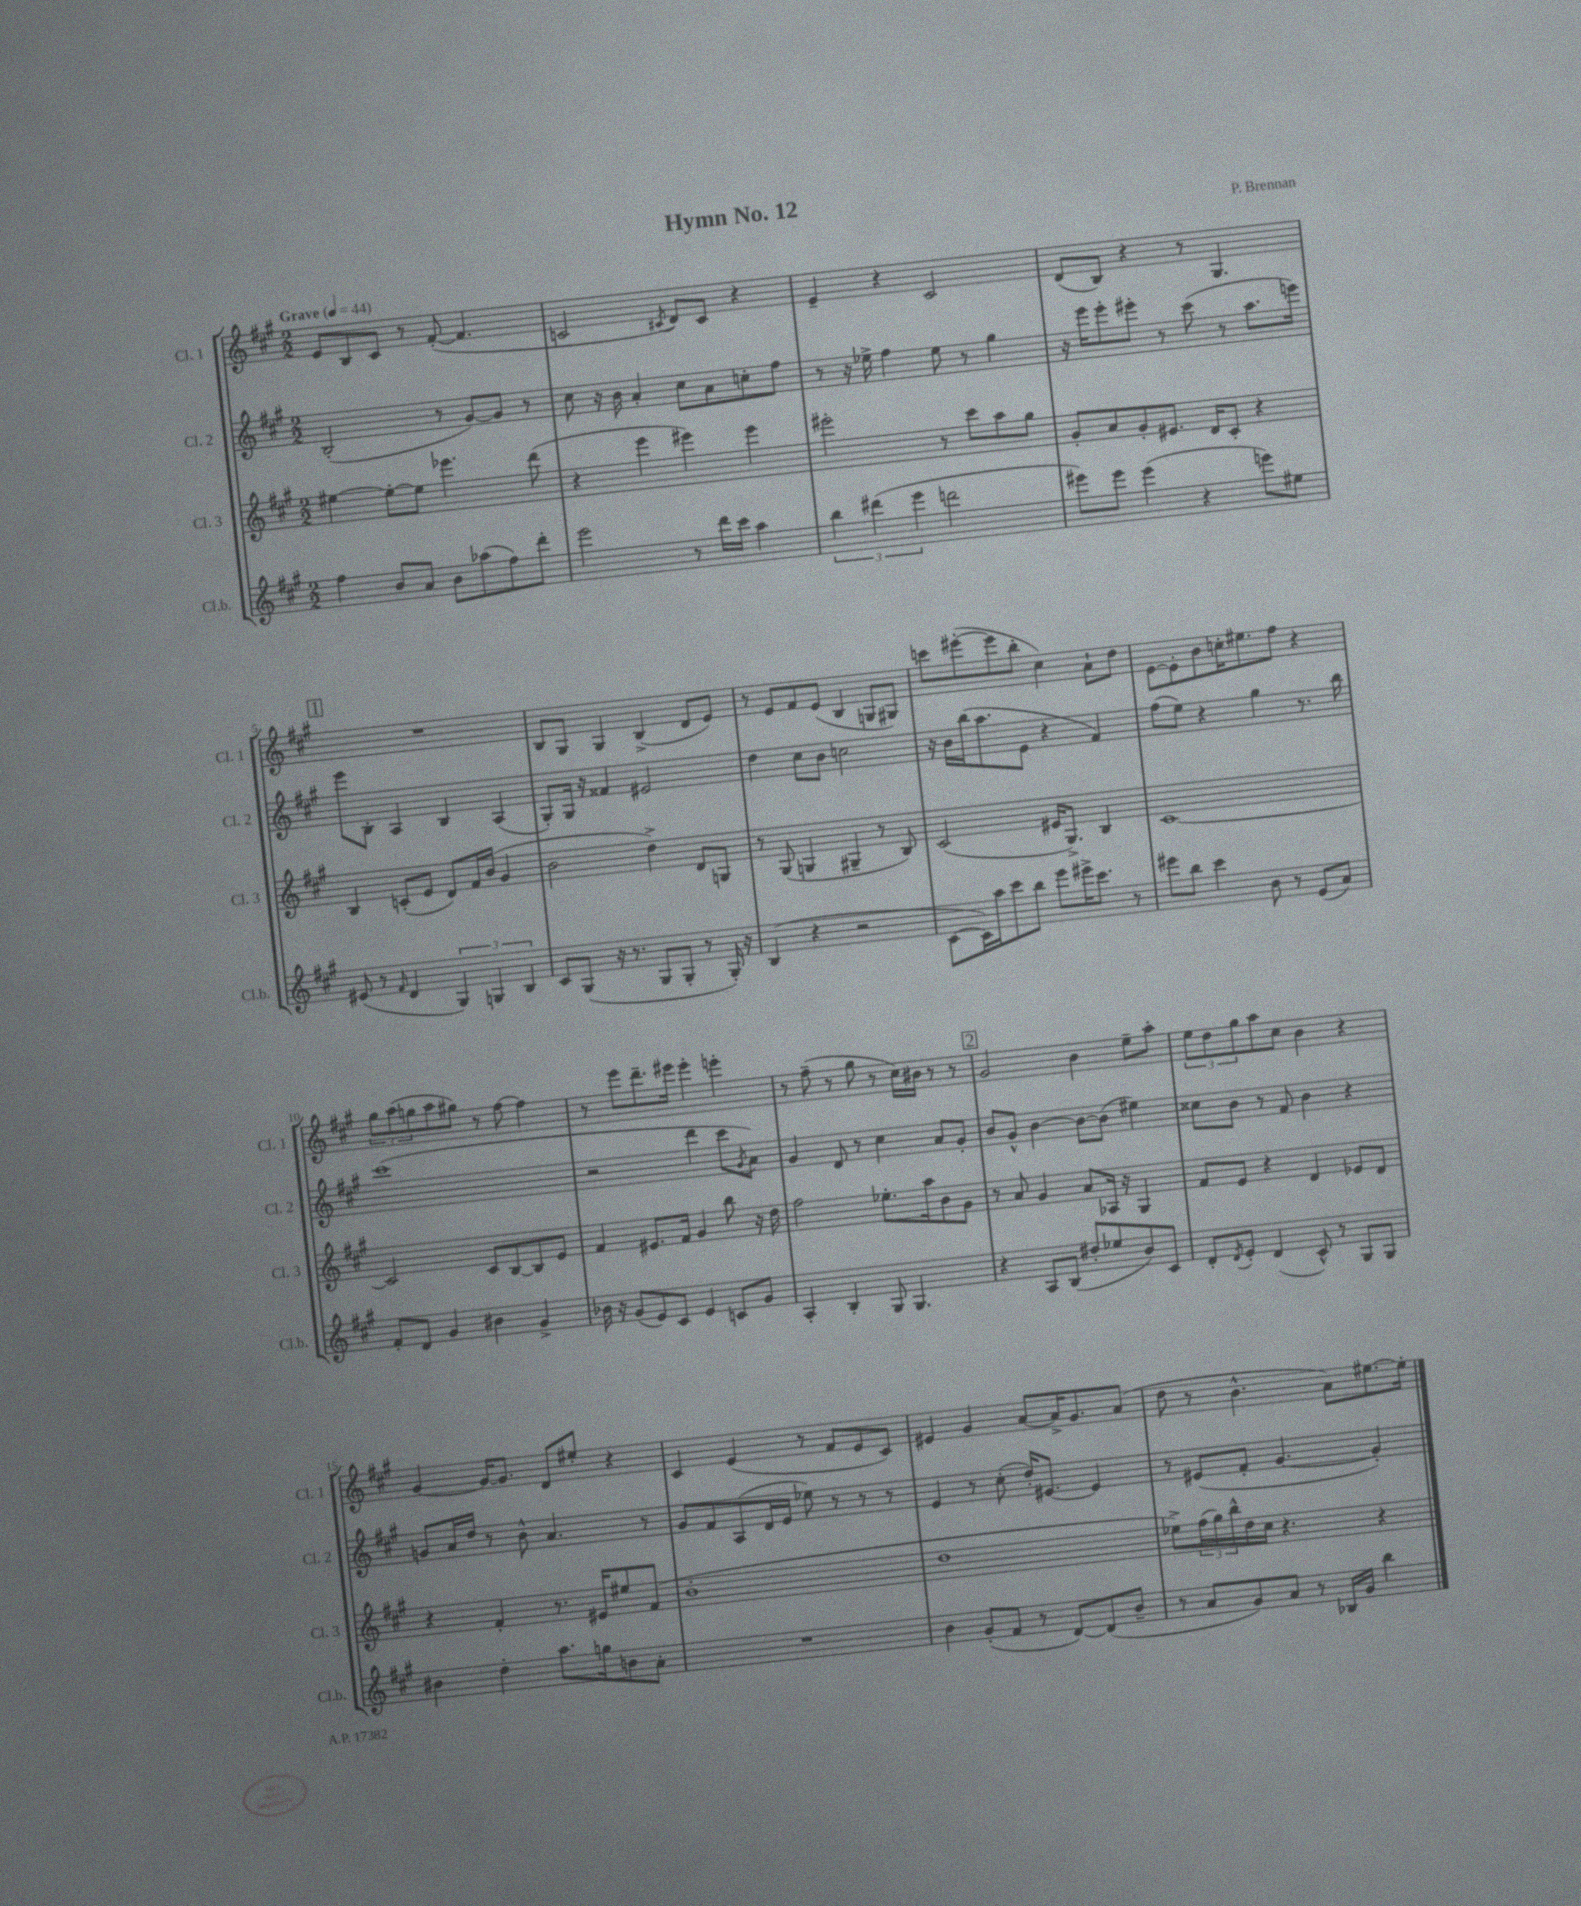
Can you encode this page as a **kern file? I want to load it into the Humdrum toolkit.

**kern	**kern	**kern	**kern
*part4	*part3	*part2	*part1
*staff4	*staff3	*staff2	*staff1
*I"Cl.b.	*I"Cl. 3	*I"Cl. 2	*I"Cl. 1
*I'Cl.b.	*I'Cl. 3	*I'Cl. 2	*I'Cl. 1
*clefG2	*clefG2	*clefG2	*clefG2
*k[f#c#g#]	*k[f#c#g#]	*k[f#c#g#]	*k[f#c#g#]
*M2/2	*M2/2	*M2/2	*M2/2
*MM44	*MM44	*MM44	*MM44
=1	=1	=1	=1
!	!	!	!LO:TX:a:B:t=Grave
4ff#\	[4ee#X\	(2B'/	8e/L
.	.	.	8B/
8b/L	8ee#'\L_	.	8c#/J
8a/J	8ee#\J]	.	8r
8b\L	4.eee-X\	8r	([8f#'/
(8aa-X\	.	[8g#/L)	4.f#/]
8ff#\)	.	8g#/J]	.
8ddd'\J	(8ddd\	8r	.
=2	=2	=2	=2
2eee\	4r	8cc#\	2cn/
.	.	16r	.
.	.	16b\	.
.	4eee\	4a'/	.
.	.	.	8qc#X/
8r	4eee#X\)	8cc#\L	8d/L)
16ddd\LL	.	8a\	8c#/J
16ccc#\JJ	.	.	.
4aa\	4eee#\	8ccn'\	4r
.	.	8ff#\J	.
=3	=3	=3	=3
6bb\	2eee#X'\	8r	4e~/
.	.	16r	.
(6ddd#X\	.	.	.
.	.	16ee-X^\	.
.	.	4ff#\	4r
6eee\	.	.	.
2dddn\	8r	8ee-\	2c#/
.	8ccc#\L	8r	.
.	8aa\	4gg#\	.
.	8gg#\J	.	.
=4	=4	=4	=4
8eee#X\L)	8g#'/L	16r	(8d/L
.	.	16eee\KL	.
8eee#\J	8a/	8eee'\	8B/J)
(4eee#\	8g#'/	8eee#X'\J	4r
.	8.e#X/J	8r	.
4r	.	(8ccc#\	8r
.	16d/KL	.	.
.	8c#'/J	8r	4.G#/
8eeen\L)	4r	8.aa\L	.
8ee#X\J	.	.	.
.	.	16eeen\Jk)	.
!!LO:LB:g=z
!!LO:REH:place=s1:t=1
=5	=5	=5	=5
(8e#X/	4B/	8eee\L	1r
8r	.	8B'\J	.
16qqf#/	.	.	.
4d/	(8cn'/L	4A/	.
.	8e/J	.	.
6G#/)	8d/L)	4B/	.
.	16f#/L	.	.
6Gn/	.	.	.
.	(16b/JJ	.	.
.	4g#/	(4A/	.
6B/	.	.	.
=6	=6	=6	=6
8c#/L	2b\	8G#'/L)	8B/L
(8G#/J	.	16G#/Jk	8G#/J
.	.	16r	.
16r	.	4f##X/	4G#/
8.r	.	.	.
8G#/L	4dd^\)	2e#X/	(4B^/
8G#'/J	.	.	.
8r	8d/L	.	8d/L
16G#'/)	8Gn/J	.	8e/J)
16r	.	.	.
=7	=7	=7	=7
(4B/	8r	4dd\	8r
.	(8G#/	.	8e/L
4r	4Gn/	8cc#\L	8f#/
.	.	8b\J	(8e/J
2r	4G#X~/	2ccn\	4B/
.	8r	.	8Gn/L
.	8B/)	.	8G#X/J)
=8	=8	=8	=8
[8c#\L	(2c#/	16r	8cccn\L
.	.	16b\LL	.
16c#\L])	.	(16bb\J	([8eee#X'\
16aa\J	.	8.aa\	.
8ccc#\	.	.	8eee#\]
8bb\J	.	8e\J	8bb'\J
8eee\L	16e#X/KL	4r	4cc#\)
.	8.G#^/J)	.	.
16eee#X^\K	.	.	.
8.ccc#\J	.	.	.
.	4B/	4f#/)	8a`\L
8r	.	.	8dd\J
=9	=9	=9	=9
8eee#X\L	[1c#	(8ff#\L	[8e\L
8bb\J	.	8ee\J)	8e'\]
4ccc#\	.	4r	8b\
.	.	.	16ccn'\K
.	.	.	8.ee#X\
8b\	.	4gg#\	.
8r	.	.	8ff#\J
(8e/L	.	8.r	4r
8a/J)	.	.	.
.	.	16bb\	.
!!LO:LB:g=z
=10	=10	=10	=10
8f#'/L	2c#/]	(1ccc#	12gg#\L
.	.	.	(12aa\
8d/J	.	.	.
.	.	.	12ggn\
4g#/	.	.	8aa\
.	.	.	8gg#X\J)
4b#X\	8c#/L	.	8r
.	[8B/	.	[8ff#\
4g#^/	8B/]	.	4ff#\]
.	8e/J	.	.
=11	=11	=11	=11
16b-X\	4f#/	2r	8r
16r	.	.	.
(8g#/L	.	.	8eee\L
8e/)	8.e#X/L	.	8.ddd~\
8c#/J	.	.	.
.	16f#/Jk	.	16eee#X\Jk
4e/	4g#/	4ddd\	4eee#'\
8cn/L	8bb\	8ccc#\L	4eeen'\
.	.	8qg#/	.
8g#/J	16r	8a\J)	.
.	16dd\	.	.
=12	=12	=12	=12
4A'/	2ff#\	4g#/	8r
.	.	.	(8ff#~\
4B'/	.	8d/	8r
.	.	8r	8gg#\
8G#/	8.ee-X'\L	4cc#\	8r
4.G#/	.	.	16cc#\LL)
.	16aa\k	.	16b#X\JJ
.	8b\	8a/L	8r
.	8g#\J	8g#'/J	8r
!!LO:REH:place=s1:t=2
=13	=13	=13	=13
4r	8r	8b/L	2g#/
.	8a/	8g#^^/J	.
8A/L	4g#/	[4b\	.
(8B/J	.	.	.
8dd#X'/L	8a/L	8b\L_	4b\
8ee-X/	16A-X/Jk	(8b\J]	.
.	16r	.	.
8b/)	4G#/	4ee#X\)	8ee~\L
8c#/J	.	.	8aa'\J
=14	=14	=14	=14
8d'/L	8f#/L	8cc##X\L	12ee\L
.	.	.	12dd\
8qd/	.	.	.
8e'/J	8e/J	8b\J	.
.	.	.	12gg#\
(4d/	4r	8r	8aa\
.	.	8f#/	8cc#\J
8c#^^/)	4d/	4b\	4b\
8r	.	.	.
8G#/L	8e-X/L	4r	4r
8G#/J	8d/J	.	.
!!LO:LB:g=z
=15	=15	=15	=15
4b#X\	4r	8gn/L	[4g#/
.	.	16a/L	.
.	.	16dd/JJ	.
4dd'\	4f#'/	8r	16g#/KL_
.	.	.	8.g#/J]
.	.	8b^^\	.
8.aa\L	8.r	4.a/	8d/L
.	.	.	8ee#X'/J
16ggn\k	16e#X/KL	.	.
8bn\	8ee#X/	.	4r
8a'\J	(8f#/J	8r	.
=16	=16	=16	=16
1r	1b'	8g#/L	4c#/
.	.	8f#/	.
.	.	(8A/	(4e/
.	.	16d/L	.
.	.	16e/JJ	.
.	.	8ee-X\)	8r
.	.	8r	8f#/L
.	.	8r	8e/
.	.	8r	8c#/J)
=17	=17	=17	=17
4b\	1dd	4e/	4e#X/
(8g#'/L	.	8r	4g#/
8f#/J	.	(8cc#'\	.
8r	.	16dd'/KL)	[8a/L
.	.	[8.e#X/J	.
[8d/L)	.	.	16a^/K]
.	.	.	8.g#/
(8d/]	.	4e#/]	.
8b~/J	.	.	(8a/J
=18	=18	=18	=18
8r	8ee-X^\L)	8r	8dd\
8a/L	(24ff#\L	(8e#X/L	8r
.	24gg#\)	.	.
.	24bb^^\	.	.
8g#/)	16dd\	8f#'/J	4.b^^\
.	16cc#\JJ	.	.
8a/J	4.r	[4.g#/	.
8r	.	.	.
16B-X/LL	.	.	8a\L)
16g#/JJ	.	.	.
4bb\	4r	4g#'/])	[8.ee#X\
.	.	.	16ee#'\Jk]
==	==	==	==
*-	*-	*-	*-
